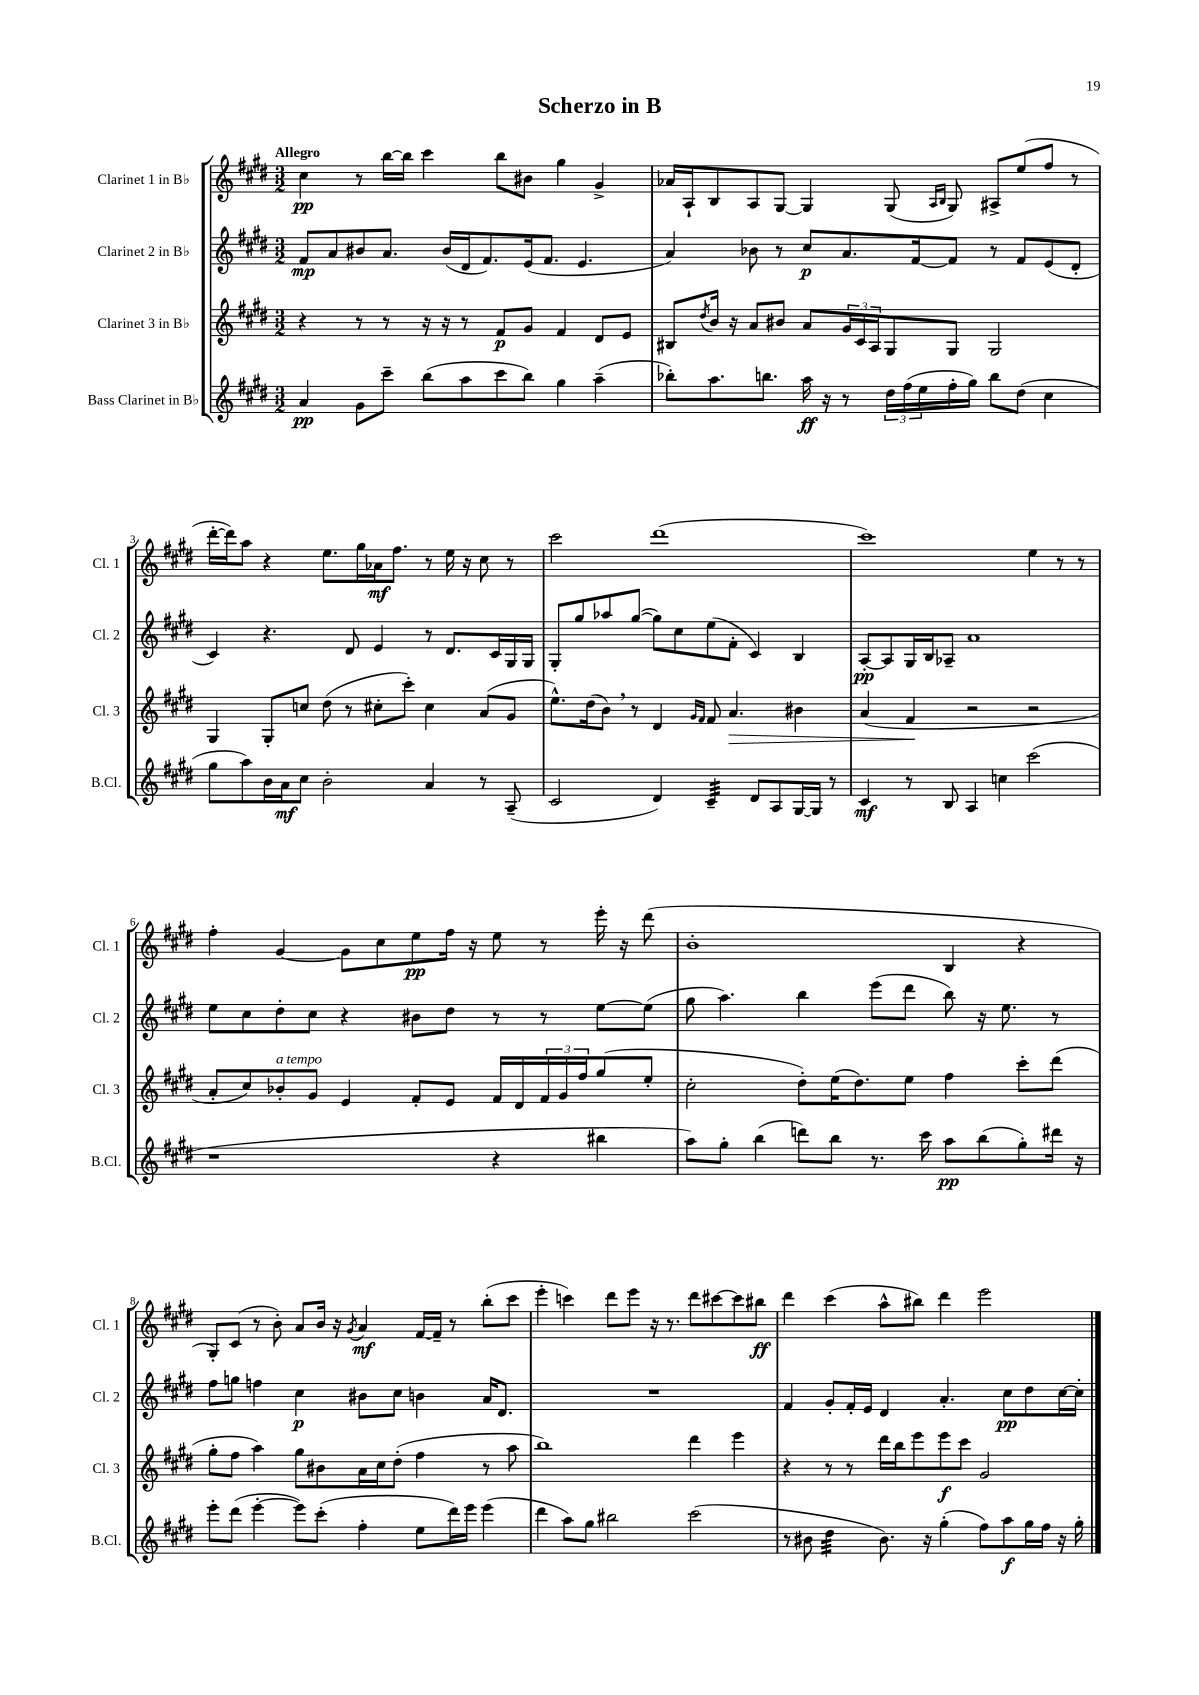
\header { title = "Scherzo in B" }
<<
\new StaffGroup <<
\new Staff = "s0" \with { instrumentName = "Clarinet 1 in Bb" shortInstrumentName = "Cl. 1" } {
    \clef treble \key e \major \numericTimeSignature \time 3/2 \tempo "Allegro"
    cis''4\pp r8 b''16~ b''16 cis'''4 b''8 bis'8 gis''4 gis'4-> |
    aes'16 a16-! b8 a8 gis8~ gis4 gis8( \grace { a16 b16 } gis8) ais8-> e''8( fis''8 r8 |
    dis'''16~-. dis'''16) a''8 r4 e''8. gis''16 aes'16\mf fis''8. r8 e''16 r16 cis''8 r8 |
    cis'''2 dis'''1( |
    cis'''1) e''4 r8 r8 |
    fis''4-. gis'4~ gis'8 cis''8 e''8\pp fis''16 r16 e''8 r8 e'''16-. r16 dis'''8( |
    b'1-. b4 r4 |
    gis8-.) cis'8( r8 b'8-.) a'8 b'16 r16 \acciaccatura { gis'8 } a'4\mf fis'16~ fis'16-- r8 b''8-.( cis'''8 |
    e'''4-. c'''4) dis'''8 e'''8 r16 r8. dis'''8 cis'''8~ cis'''8 bis''8\ff |
    dis'''4 cis'''4( a''8-^ bis''8) dis'''4 e'''2 \bar "|." |
}
\new Staff = "s1" \with { instrumentName = "Clarinet 2 in Bb" shortInstrumentName = "Cl. 2" } {
    \clef treble \key e \major \numericTimeSignature \time 3/2
    fis'8\mp a'8 bis'8 a'8. bis'16( dis'16 fis'8.) e'16( fis'8. e'4. |
    a'4) bes'8 r8 cis''8\p a'8. fis'16~ fis'8 r8 fis'8 e'8( dis'8-. |
    cis'4) r4. dis'8 e'4 r8 dis'8. cis'16 gis16 gis16 |
    gis8-. gis''8 aes''8 gis''8~( gis''8) cis''8 e''8( fis'8-. cis'4) b4 |
    a8~-.\pp a8 gis16 b16 aes8-- a'1 |
    e''8 cis''8 dis''8-. cis''8 r4 bis'8 dis''8 r8 r8 e''8~ e''8( |
    gis''8 a''4.) b''4 e'''8( dis'''8 b''8) r16 e''8. r8 |
    fis''8 g''8 f''4 cis''4\p bis'8 cis''8 b'4 a'16 dis'8. |
    R1. |
    fis'4 gis'8-. fis'16-. e'16 dis'4 a'4.-. cis''8\pp dis''8 cis''16~ cis''16-. \bar "|." |
}
\new Staff = "s2" \with { instrumentName = "Clarinet 3 in Bb" shortInstrumentName = "Cl. 3" } {
    \clef treble \key e \major \numericTimeSignature \time 3/2
    r4 r8 r8 r16 r16 r8 fis'8\p gis'8 fis'4 dis'8 e'8 |
    bis8 \acciaccatura { dis''8 } b'16 r16 a'8 bis'8 a'8 \tuplet 3/2 { gis'16 cis'16 a16 } gis8 gis8 gis2 |
    gis4 gis8-. c''8 dis''8( r8 cis''8-. cis'''8-.) cis''4 a'8( gis'8 |
    e''8.-^) dis''16( b'8) \breathe r8 dis'4 \grace { gis'16 fis'16 } fis'8 a'4.\> bis'4 |
    a'4( fis'4\! r2 r2 |
    a'8-. cis''8) bes'8-.^\markup { \italic "a tempo" } gis'8 e'4 fis'8-. e'8 fis'16 dis'16 \tuplet 3/2 { fis'16 gis'16 fis''16 } gis''8( e''8-. |
    cis''2-. dis''8-.) e''16( dis''8.) e''8 fis''4 cis'''8-. dis'''8( |
    gis''8-. fis''8 a''4) gis''8 bis'8 a'16 cis''16 dis''8-.( fis''4 r8 a''8 |
    b''1) dis'''4 e'''4 |
    r4 r8 r8 dis'''16 b''16 e'''8 e'''8\f cis'''8 gis'2 \bar "|." |
}
\new Staff = "s3" \with { instrumentName = "Bass Clarinet in Bb" shortInstrumentName = "B.Cl." } {
    \clef treble \key e \major \numericTimeSignature \time 3/2
    a'4\pp gis'8 cis'''8-- b''8( a''8 cis'''8 b''8) gis''4 a''4--( |
    bes''8-.) a''8. b''8. a''16\ff r16 r8 \tuplet 3/2 { dis''16 fis''16( e''16 } fis''16-. gis''16) b''8 dis''8( cis''4 |
    gis''8 a''8) b'16 a'16\mf cis''8 b'2-. a'4 r8 a8--( |
    cis'2 dis'4) cis'4:32-- dis'8 a8 gis16~ gis16 r8 |
    cis'4\mf r8 b8 a4 c''4 cis'''2( |
    r1 r4 bis''4 |
    a''8) gis''8-. b''4( d'''8) b''8 r8. cis'''16 a''8\pp b''8( gis''8-.) dis'''16 r16 |
    e'''8-. dis'''8( e'''4~-. e'''8) cis'''8-.( fis''4-. e''8 dis'''16) e'''16 e'''4( |
    dis'''4 a''8) gis''8 bis''2 cis'''2( |
    r8 bis'8 dis''4:32 bis'8.) r16 gis''4-.( fis''8) a''8\f gis''16 fis''16 r16 gis''16-. \bar "|." |
}
>>
>>
